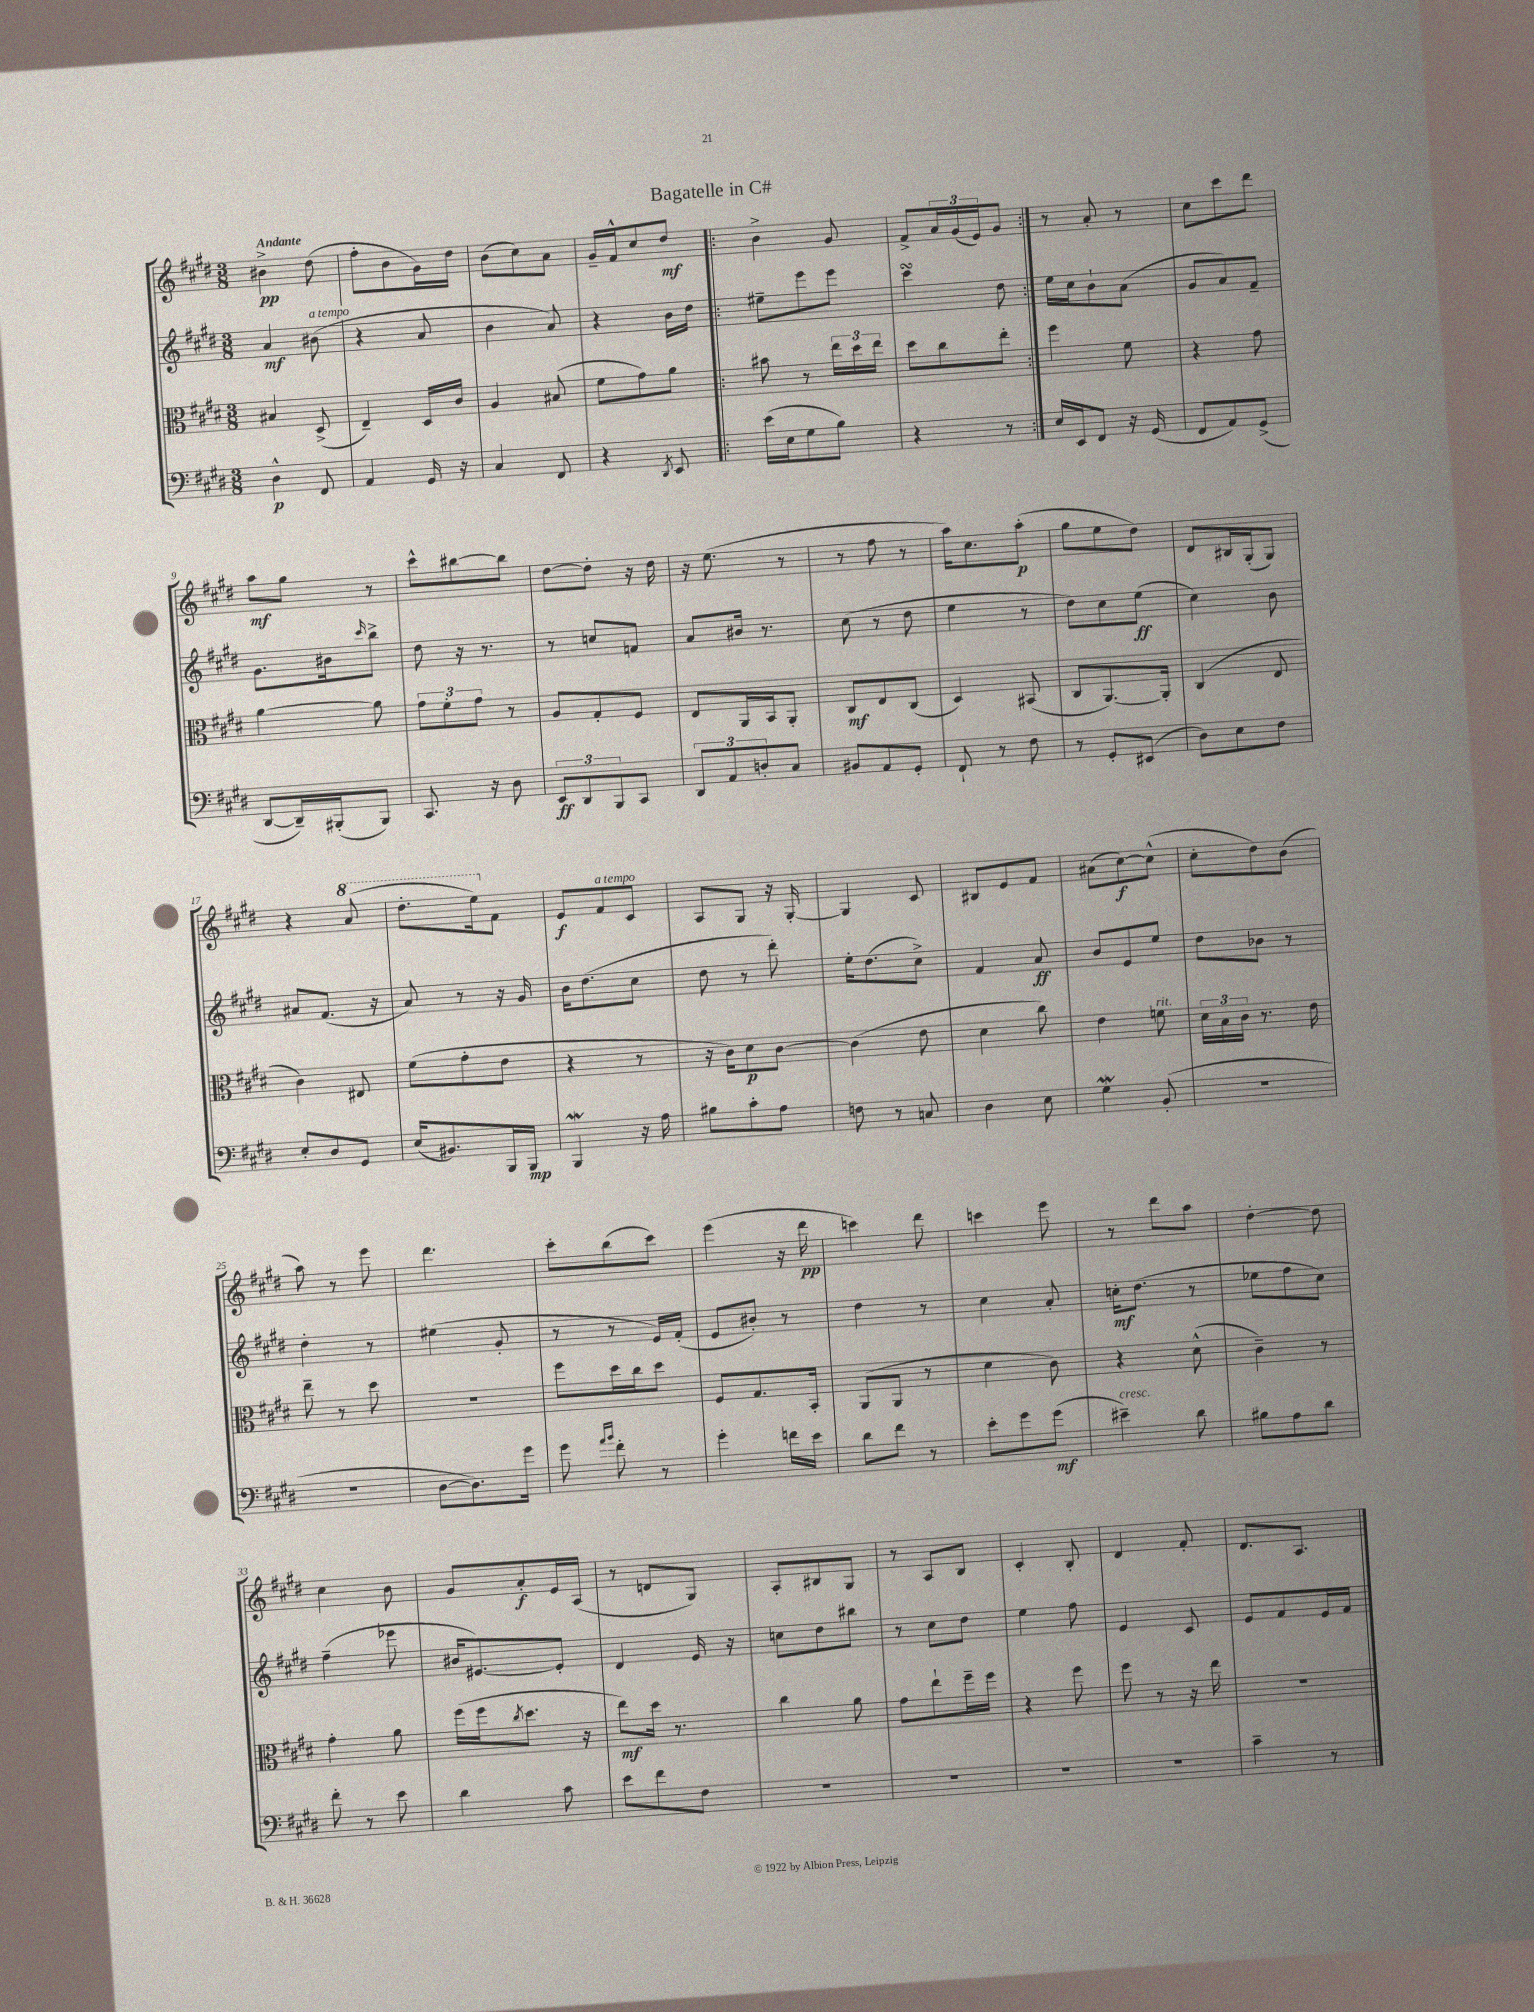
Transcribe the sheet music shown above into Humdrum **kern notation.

**kern	**dynam	**kern	**dynam	**kern	**dynam	**kern	**dynam
*part4	*part4	*part3	*part3	*part2	*part2	*part1	*part1
*staff4	*staff4	*staff3	*staff3	*staff2	*staff2	*staff1	*staff1
*clefF4	*	*clefC3	*	*clefG2	*	*clefG2	*
*k[f#c#g#d#]	*	*k[f#c#g#d#]	*	*k[f#c#g#d#]	*	*k[f#c#g#d#]	*
*M3/8	*	*M3/8	*	*M3/8	*	*M3/8	*
=1	=1	=1	=1	=1	=1	=1	=1
!	!	!	!	!	!	!LO:TX:a:B:t=Andante	!
4D#^^\	p	4B#X/	.	4a/	mf	4b#X^\	pp
!	!	!	!	!LO:TX:a:i:t=a tempo	!	!	!
8FF#/	.	(8D#^/	.	(8b#X\	.	(8dd#\	.
=2	=2	=2	=2	=2	=2	=2	=2
4AA/	.	4E~/)	.	4r	.	8ff#'\L	.
.	.	.	.	.	.	8b\	.
16GG#/	.	16D#/LL	.	8a/	.	16g#\L)	.
16r	.	16c#/JJ	.	.	.	16dd#\JJ	.
=3	=3	=3	=3	=3	=3	=3	=3
4C#/	.	4A/	.	4b\	.	(8b\L	.
.	.	.	.	.	.	8cc#\)	.
8FF#/	.	(8B#X/	.	8a/)	.	8a\J	.
=4	=4	=4	=4	=4	=4	=4	=4
4r	.	8f#\L	.	4r	.	16g#~/LL	.
.	.	.	.	.	.	16f#^^/J	.
.	.	8g#\)	.	.	.	8cc#/	.
8qDD#/	.	.	.	.	.	.	.
8EE/	.	8a\J	.	16b\LL	.	8dd#/J	mf
.	.	.	.	16dd#\JJ	.	.	.
=5!|:	=5!|:	=5!|:	=5!|:	=5!|:	=5!|:	=5!|:	=5!|:
(16e\LL	.	8b#X\	.	8ee#X~\L	.	4b^\	.
16E\J	.	.	.	.	.	.	.
8G#\	.	8r	.	8eee\	.	.	.
8B\J)	.	24ee\LL	.	8eee\J	.	8g#/	.
.	.	24dd#\	.	.	.	.	.
.	.	24ee\JJ	.	.	.	.	.
=6	=6	=6	=6	=6	=6	=6	=6
4r	.	8dd#\L	.	4ccc#sSSS\	.	8f#^/L	.
.	.	8cc#\	.	.	.	24a/L	.
.	.	.	.	.	.	(24g#/	.
.	.	.	.	.	.	24e/J)	.
8r	.	8ee'\J	.	8dd#\	.	8g#/J	.
=7:|!	=7:|!	=7:|!	=7:|!	=7:|!	=7:|!	=7:|!	=7:|!
16E/LL	.	4ff#\	.	16ee\LL	.	8r	.
16EE/J	.	.	.	16cc#\J	.	.	.
8FF#/J	.	.	.	8b`\	.	8a'/	.
16r	.	8f#\	.	(8a\J	.	8r	.
(16GG#/	.	.	.	.	.	.	.
=8	=8	=8	=8	=8	=8	=8	=8
8FF#/L	.	4r	.	8g#/L	.	8cc#\L	.
8AA/)	.	.	.	8a/)	.	8ccc#\	.
(8GG#^/J	.	8g#\	.	8f#~/J	.	8ddd#\J	.
!!LO:LB:g=z
=9	=9	=9	=9	=9	=9	=9	=9
[8DD#/L	.	[4a\	.	8.g#\L	.	8aa\L	mf
16DD#~/L])	.	.	.	.	.	8gg#\J	.
(16BBB#X'/J	.	.	.	16b#X\k	.	.	.
.	.	.	.	16qqccc#/	.	.	.
8BBB#/J)	.	8a\]	.	8bb^\J	.	8r	.
=10	=10	=10	=10	=10	=10	=10	=10
8.CC#/	.	12g#\L	.	8dd#\	.	8ccc#^^\L	.
.	.	12f#'\	.	.	.	.	.
.	.	.	.	16r	.	[8bb#X\	.
.	.	12g#\J	.	.	.	.	.
16r	.	.	.	8.r	.	.	.
8D#\	.	8r	.	.	.	8bb#\J]	.
=11	=11	=11	=11	=11	=11	=11	=11
12EE/L	ff	8A/L	.	8r	.	[8dd#\L	.
12DD#/	.	.	.	.	.	.	.
.	.	8G#'/	.	8ccn/L	.	8dd#'\J]	.
12BBB/	.	.	.	.	.	.	.
8CC#/J	.	8F#/J	.	8fn/J	.	16r	.
.	.	.	.	.	.	16dd#\	.
=12	=12	=12	=12	=12	=12	=12	=12
12DD#/L	.	8E/L	.	8a/L	.	16r	.
.	.	.	.	.	.	(8.ee\	.
12AA/	.	.	.	.	.	.	.
.	.	16AA/L	.	16b#X/Jk	.	.	.
12Dn'/	.	.	.	.	.	.	.
.	.	16BB/J	.	8.r	.	.	.
8C#/J	.	8AA'/J	.	.	.	8r	.
=13	=13	=13	=13	=13	=13	=13	=13
8BB#X/L	.	8C#/L	mf	(8cc#\	.	8r	.
8AA/	.	8E/	.	8r	.	8ff#\	.
8GG#'/J	.	(8C#/J	.	8dd#\	.	8r	.
=14	=14	=14	=14	=14	=14	=14	=14
8FF#`/	.	4D#/)	.	4ee\	.	16aa\KL)	.
.	.	.	.	.	.	8.cc#\	.
8r	.	.	.	.	.	.	.
8F#\	.	(8BB#X/	.	8r	.	(8aa'\J	p
=15	=15	=15	=15	=15	=15	=15	=15
8r	.	8C#/L	.	8dd#\L)	.	8gg#\L	.
8GG#'/L	.	[8.AA/)	.	8cc#\	.	8ee\	.
(8EE#X/J	.	.	.	(8ee\J	ff	8dd#\J)	.
.	.	16AA'/Jk]	.	.	.	.	.
=16	=16	=16	=16	=16	=16	=16	=16
8D#\L)	.	(4C#/	.	4cc#\)	.	8d#/L	.
8E\	.	.	.	.	.	16B#X/L	.
.	.	.	.	.	.	(16G#'/J	.
8F#\J	.	8E/	.	8b\	.	8G#/J)	.
!!LO:LB:g=z
=17	=17	=17	=17	=17	=17	=17	=17
8E'/L	.	4c#\)	.	8a#X/L	.	4r	.
8D#/	.	.	.	(8.f#/J	.	.	.
*	*	*	*	*	*	*8va	*
8GG#/J	.	8E#X/	.	.	.	(8aa/	.
.	.	.	.	16r	.	.	.
=18	=18	=18	=18	=18	=18	=18	=18
(16E/KL	.	(8f#\L	.	8a/)	.	8.ddd#'\L	.
8.BB#X/)	.	.	.	.	.	.	.
.	.	8g#'\	.	8r	.	.	.
.	.	.	.	.	.	16eee\k)	.
*	*	*	*	*	*	*X8va	*
16BBB/L	.	8e\J	.	16r	.	8f#\J	.
16BBB/JJ	mp	.	.	16g#/	.	.	.
=19	=19	=19	=19	=19	=19	=19	=19
4BBBW/	.	4r	.	16b\KL	.	8e/L	f
.	.	.	.	(8.dd#\	.	.	.
!	!	!	!	!	!	!LO:TX:a:i:t=a tempo	!
.	.	.	.	.	.	8f#/	.
16r	.	8r	.	8cc#\J	.	8c#/J	.
16A\	.	.	.	.	.	.	.
=20	=20	=20	=20	=20	=20	=20	=20
8B#X\L	.	16r	.	8dd#\	.	8A/L	.
.	.	16c#\KL)	.	.	.	.	.
8c#'\	.	8d#\	p	8r	.	8G#/J	.
8A\J	.	[8c#\J	.	8ddd#'\)	.	16r	.
.	.	.	.	.	.	[16G#'/	.
=21	=21	=21	=21	=21	=21	=21	=21
8Fn\	.	(4c#\]	.	16ee'\KL	.	4G#/]	.
.	.	.	.	(8.dd#\	.	.	.
8r	.	.	.	.	.	.	.
8Cn/	.	8e\	.	8cc#^\J)	.	8c#/	.
=22	=22	=22	=22	=22	=22	=22	=22
4D#\	.	4d#\	.	4f#/	.	8B#X/L	.
.	.	.	.	.	.	8e/	.
8E\	.	8cc#\)	.	8a/	ff	8f#/J	.
=23	=23	=23	=23	=23	=23	=23	=23
4G#W\	.	4e\	.	8b/L	.	(8a#X\L	.
.	.	.	.	8e/	.	[8cc#\)	f
!	!	!LO:TX:a:i:t=rit.	!	!	!	!	!
(8BB'/	.	8fn\	.	8ee/J	.	(8cc#^^\J]	.
=24	=24	=24	=24	=24	=24	=24	=24
4.r	.	24d#\LL	.	8dd#\L	.	8cc#'\L	.
.	.	24B\	.	.	.	.	.
.	.	24c#\JJ	.	.	.	.	.
.	.	8.r	.	8b-X\J	.	8dd#\)	.
.	.	.	.	8r	.	(8b\J	.
.	.	16e\	.	.	.	.	.
!!LO:LB:g=z
=25	=25	=25	=25	=25	=25	=25	=25
4.r	.	8ee~\	.	4dd#'\	.	8aa\)	.
.	.	8r	.	.	.	8r	.
.	.	8dd#\	.	8r	.	8eee\	.
=26	=26	=26	=26	=26	=26	=26	=26
[8D#\L	.	4.r	.	(4ee#X\	.	4.ddd#\	.
8.D#\])	.	.	.	.	.	.	.
.	.	.	.	8g#'/	.	.	.
16g#\Jk	.	.	.	.	.	.	.
=27	=27	=27	=27	=27	=27	=27	=27
8g#\	.	8ff#\L	.	8r	.	8ccc#'\L	.
16qqa/LL	.	.	.	.	.	.	.
16qqb/JJ	.	.	.	.	.	.	.
8f#'\	.	16dd#\L	.	8r	.	(8bb\	.
.	.	16cc#\J	.	.	.	.	.
8r	.	8dd#\J	.	16e/LL)	.	8ccc#\J)	.
.	.	.	.	(16f#'/JJ	.	.	.
=28	=28	=28	=28	=28	=28	=28	=28
4g#'\	.	8F#/L	.	8e/L	.	(4eee\	.
.	.	8.G#/	.	8b#X'/J)	.	.	.
16fn\LL	.	.	.	8r	.	16r	.
16e\JJ	.	16BB'/Jk	.	.	.	16ddd#\	pp
=29	=29	=29	=29	=29	=29	=29	=29
8d#\L	.	(8AA/L	.	4dd#\	.	4cccn\)	.
8f#\J	.	8AA/J	.	.	.	.	.
8r	.	8r	.	8r	.	8ddd#\	.
=30	=30	=30	=30	=30	=30	=30	=30
8e'\L	.	4d#\	.	4cc#\	.	4cccn\	.
8g#\	.	.	.	.	.	.	.
(8g#\J	mf	8c#\)	.	8a'/	.	8eee\	.
=31	=31	=31	=31	=31	=31	=31	=31
!LO:TX:a:i:t=cresc.	!	!	!	!	!	!	!
4e#X~\)	.	4r	.	16ccn'\KL	mf	8r	.
.	.	.	.	(8.dd#\J	.	.	.
.	.	.	.	.	.	8ddd#\L	.
8d#\	.	(8d#^^\	.	8r	.	8aa\J	.
=32	=32	=32	=32	=32	=32	=32	=32
8B#X\L	.	4c#~\)	.	8ee-X\L	.	[4dd#'\	.
8A\	.	.	.	8ff#\	.	.	.
8d#\J	.	8r	.	8cc#\J)	.	8dd#\]	.
!!LO:LB:g=z
=33	=33	=33	=33	=33	=33	=33	=33
8f#'\	.	4g#'\	.	(4ff#~\	.	4cc#\	.
8r	.	.	.	.	.	.	.
8e\	.	8a\	.	8eee-X\	.	8b\	.
=34	=34	=34	=34	=34	=34	=34	=34
4d#\	.	(16ff#\LL	.	16b#X/KL	.	8g#/L	.
.	.	16ff#\J	.	[8.e#X/)	.	.	.
.	.	8qcc#/	.	.	.	.	.
.	.	8.dd#\J	.	.	.	8a'/	f
8c#\	.	.	.	8e#'/J]	.	16e/L	.
.	.	16r	.	.	.	(16A/JJ	.
=35	=35	=35	=35	=35	=35	=35	=35
8e\L	.	8ee\L)	mf	4d#/	.	8r	.
8f#\	.	16dd#\Jk	.	.	.	8dn/L	.
.	.	8.r	.	.	.	.	.
8F#\J	.	.	.	16e/	.	8G#/J)	.
.	.	.	.	16r	.	.	.
=36	=36	=36	=36	=36	=36	=36	=36
4.r	.	4cc#\	.	8ccn\L	.	8A'/L	.
.	.	.	.	8dd#\	.	8B#X/	.
.	.	8a\	.	8bb#X\J	.	8G#/J	.
=37	=37	=37	=37	=37	=37	=37	=37
4.r	.	8g#\L	.	8r	.	8r	.
.	.	8ee`\	.	8cc#\L	.	8A/L	.
.	.	16ff#~\L	.	8dd#\J	.	8B/J	.
.	.	16ff#\JJ	.	.	.	.	.
=38	=38	=38	=38	=38	=38	=38	=38
4.r	.	4r	.	4ee\	.	4c#'/	.
.	.	8ff#\	.	8ff#\	.	8B'/	.
=39	=39	=39	=39	=39	=39	=39	=39
4.r	.	8ff#\	.	4e/	.	4d#/	.
.	.	8r	.	.	.	.	.
.	.	16r	.	8c#/	.	8f#'/	.
.	.	16ee\	.	.	.	.	.
=40	=40	=40	=40	=40	=40	=40	=40
4c#~\	.	4.r	.	8e/L	.	8.d#/L	.
.	.	.	.	8f#/	.	.	.
.	.	.	.	.	.	8.A/J	.
8r	.	.	.	16e/L	.	.	.
.	.	.	.	16f#/JJ	.	.	.
==	==	==	==	==	==	==	==
*-	*-	*-	*-	*-	*-	*-	*-
